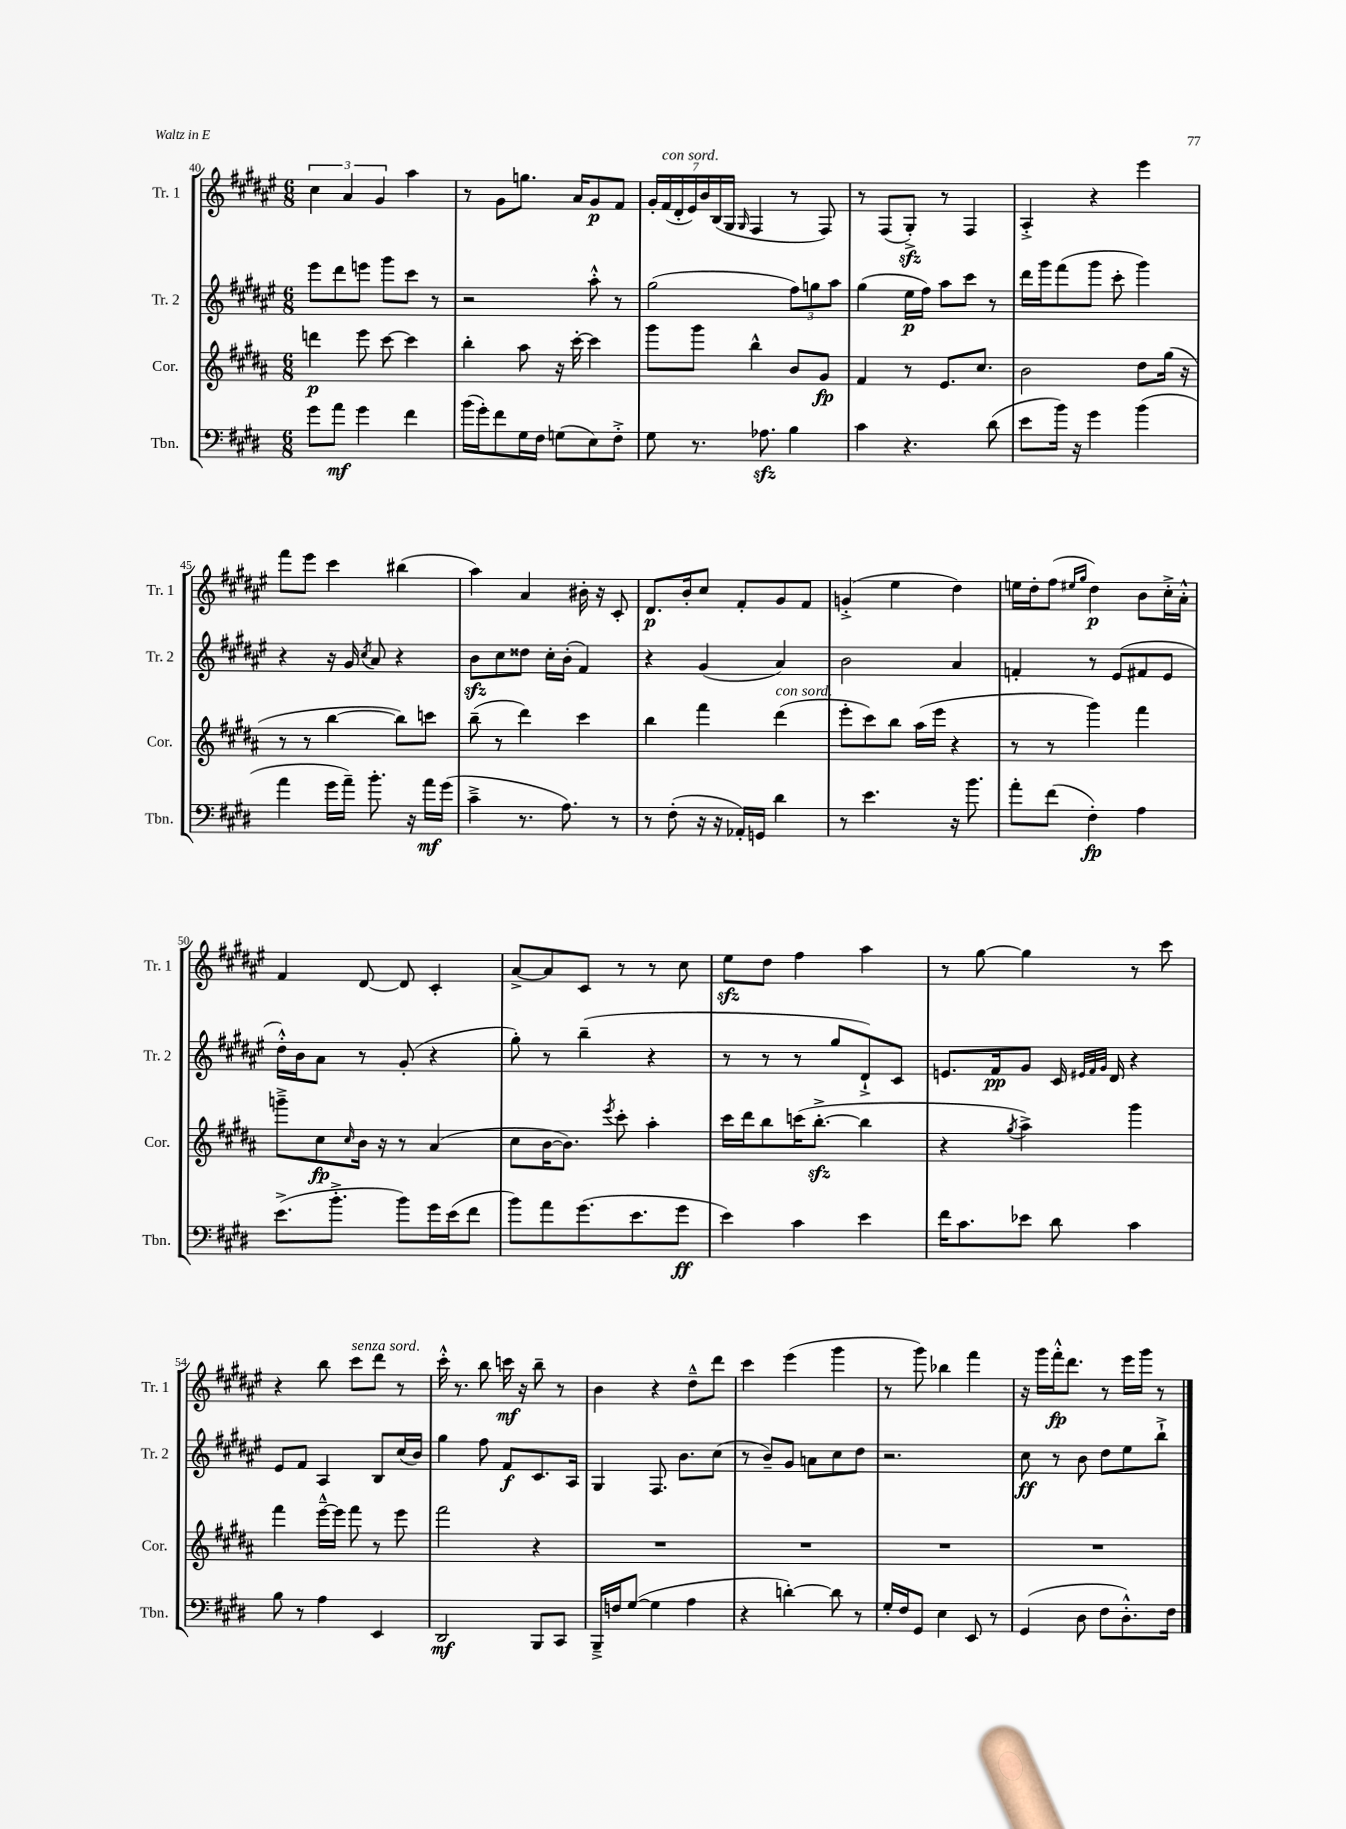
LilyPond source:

<<
\new StaffGroup <<
\new Staff = "s0" \with { instrumentName = "Tr. 1" shortInstrumentName = "Tr. 1" } {
    \clef treble \key fis \major \numericTimeSignature \time 6/8
    \tuplet 3/2 { cis''4 ais'4 gis'4 } ais''4 |
    r8 gis'8 g''8. ais'16 gis'8\p fis'8 |
    \tuplet 7/4 { gis'16-. fis'16^\markup { \italic "con sord." }( dis'16-. eis'16) b'16 b16( gis16 } \grace { gis16 } fis4 r8 fis8) |
    r8 fis8( gis8-.->\sfz) r8 fis4 |
    ais4-.-> r4 eis'''4 |
    fis'''8 eis'''8 cis'''4 bis''4( |
    ais''4) ais'4 bis'16-. r16 cis'8-. |
    dis'8.\p b'16-. cis''8 fis'8-. gis'8 fis'8 |
    g'4-.->( eis''4 dis''4) |
    e''16 dis''16-. fis''8( \grace { eis''16 gis''16 } dis''4\p) b'8 cis''16-.-> ais'16-.-^ |
    fis'4 dis'8~ dis'8 cis'4-. |
    ais'8~-> ais'8 cis'8 r8 r8 cis''8 |
    eis''8\sfz dis''8 fis''4 ais''4 |
    r8 gis''8~ gis''4 r8 cis'''8 |
    r4 b''8 cis'''8^\markup { \italic "senza sord." } dis'''8 r8 |
    cis'''16-.-^ r8. b''8 c'''16\mf r16 b''8-- r8 |
    b'4 r4 dis''8---^ dis'''8 |
    cis'''4 eis'''4( gis'''4 |
    r8 gis'''8) bes''4 fis'''4 |
    r16 gis'''16 fis'''16-.-^\fp dis'''8. r8 eis'''16 gis'''16 r8 \bar "|." |
}
\new Staff = "s1" \with { instrumentName = "Tr. 2" shortInstrumentName = "Tr. 2" } {
    \clef treble \key fis \major \numericTimeSignature \time 6/8
    eis'''8 dis'''8 e'''8 gis'''8 cis'''8 r8 |
    r2 ais''8-.-^ r8 |
    gis''2( \tuplet 3/2 { fis''8) g''8 ais''8 } |
    gis''4( eis''16\p fis''16) ais''8 cis'''8 r8 |
    dis'''16 gis'''16 fis'''8( gis'''8 cis'''8-. gis'''4) |
    r4 r16 gis'16 \acciaccatura { cis''8 } ais'8 r4 |
    b'8\sfz cis''8 disis''8 cis''16-. b'16-.( fis'4) |
    r4 gis'4( ais'4) |
    b'2 ais'4 |
    f'4-. r8 eis'8( fis'8 eis'8 |
    dis''16-.-^) b'16 ais'8 r8 gis'8-.( r4 |
    gis''8-.) r8 b''4--( r4 |
    r8 r8 r8 gis''8 dis'8-!->) cis'8 |
    e'8. fis'16\pp gis'8 cis'16 \grace { eis'32 fis'32 gis'32 } dis'16 r4 |
    eis'8 fis'8 ais4 b8 cis''16( b'16) |
    gis''4 fis''8 fis'8\f cis'8. ais16 |
    gis4 fis8. b'8. cis''8( |
    r8 b'8--) gis'8 a'8 cis''8 dis''8 |
    r2. |
    cis''8\ff r8 b'8 dis''8 eis''8 b''8-!-> \bar "|." |
}
\new Staff = "s2" \with { instrumentName = "Cor." shortInstrumentName = "Cor." } {
    \clef treble \key b \major \numericTimeSignature \time 6/8
    d'''4\p e'''8 cis'''8~ cis'''4 |
    b''4-. ais''8 r16 cis'''16~-. cis'''4 |
    gis'''8 gis'''8 b''4-^ b'8 gis'8\fp |
    fis'4 r8 e'8. cis''8. |
    b'2 dis''8 gis''16( r16 |
    r8 r8 b''4~ b''8) c'''8 |
    b''8--( r8 dis'''4) cis'''4 |
    b''4 fis'''4 dis'''4^\markup { \italic "con sord." }( |
    e'''8-. cis'''8) b''8 ais''16( e'''16 r4 |
    r8 r8 gis'''4) fis'''4 |
    g'''8---> cis''8\fp \grace { cis''16 } b'16 r16 r8 ais'4( |
    cis''8 b'16~ b'8.) \acciaccatura { e'''8 } cis'''8-. ais''4-. |
    cis'''16 dis'''16 b''8 c'''16( b''8.~-.->\sfz b''4 |
    r4 \acciaccatura { gis''8 } ais''4->) gis'''4 |
    fis'''4 e'''16~---^ e'''16 fis'''8 r8 e'''8 |
    fis'''2 r4 |
    R2. |
    R2. |
    R2. |
    R2. \bar "|." |
}
\new Staff = "s3" \with { instrumentName = "Tbn." shortInstrumentName = "Tbn." } {
    \clef bass \key e \major \numericTimeSignature \time 6/8
    gis'8 a'8\mf gis'4 fis'4 |
    b'16( gis'16-.) fis'8 gis16 fis16 g8( e8) fis8-.-> |
    gis8 r8. aes8.\sfz b4 |
    cis'4 r4. dis'8( |
    e'8 b'16) r16 gis'4 b'4( |
    a'4 gis'16 a'16--) b'8.-. r16 a'16\mf gis'16( |
    cis'4---> r8. a8.) r8 |
    r8 fis8-.( r16 r16 aes,16-.) g,16 dis'4 |
    r8 e'4. r16 b'8. |
    a'8-. fis'8( fis4-.\fp) a4 |
    e'8.->( b'8.-.-> b'8) gis'16 e'16( fis'8 |
    b'8) a'8 gis'8.( e'8. gis'8\ff |
    e'4) cis'4 e'4 |
    fis'16 cis'8. ees'8 dis'8 cis'4 |
    b8 r8 a4 e,4 |
    dis,2\mf b,,8 cis,8 |
    b,,16---> f16 gis8~( gis4 a4 |
    r4 d'4~-.) d'8 r8 |
    gis16-. fis16 gis,8 e4 e,8 r8 |
    gis,4( dis8 fis8 dis8.-.-^) fis16 \bar "|." |
}
>>
>>
\layout { \context { \Score currentBarNumber = #40 } }
